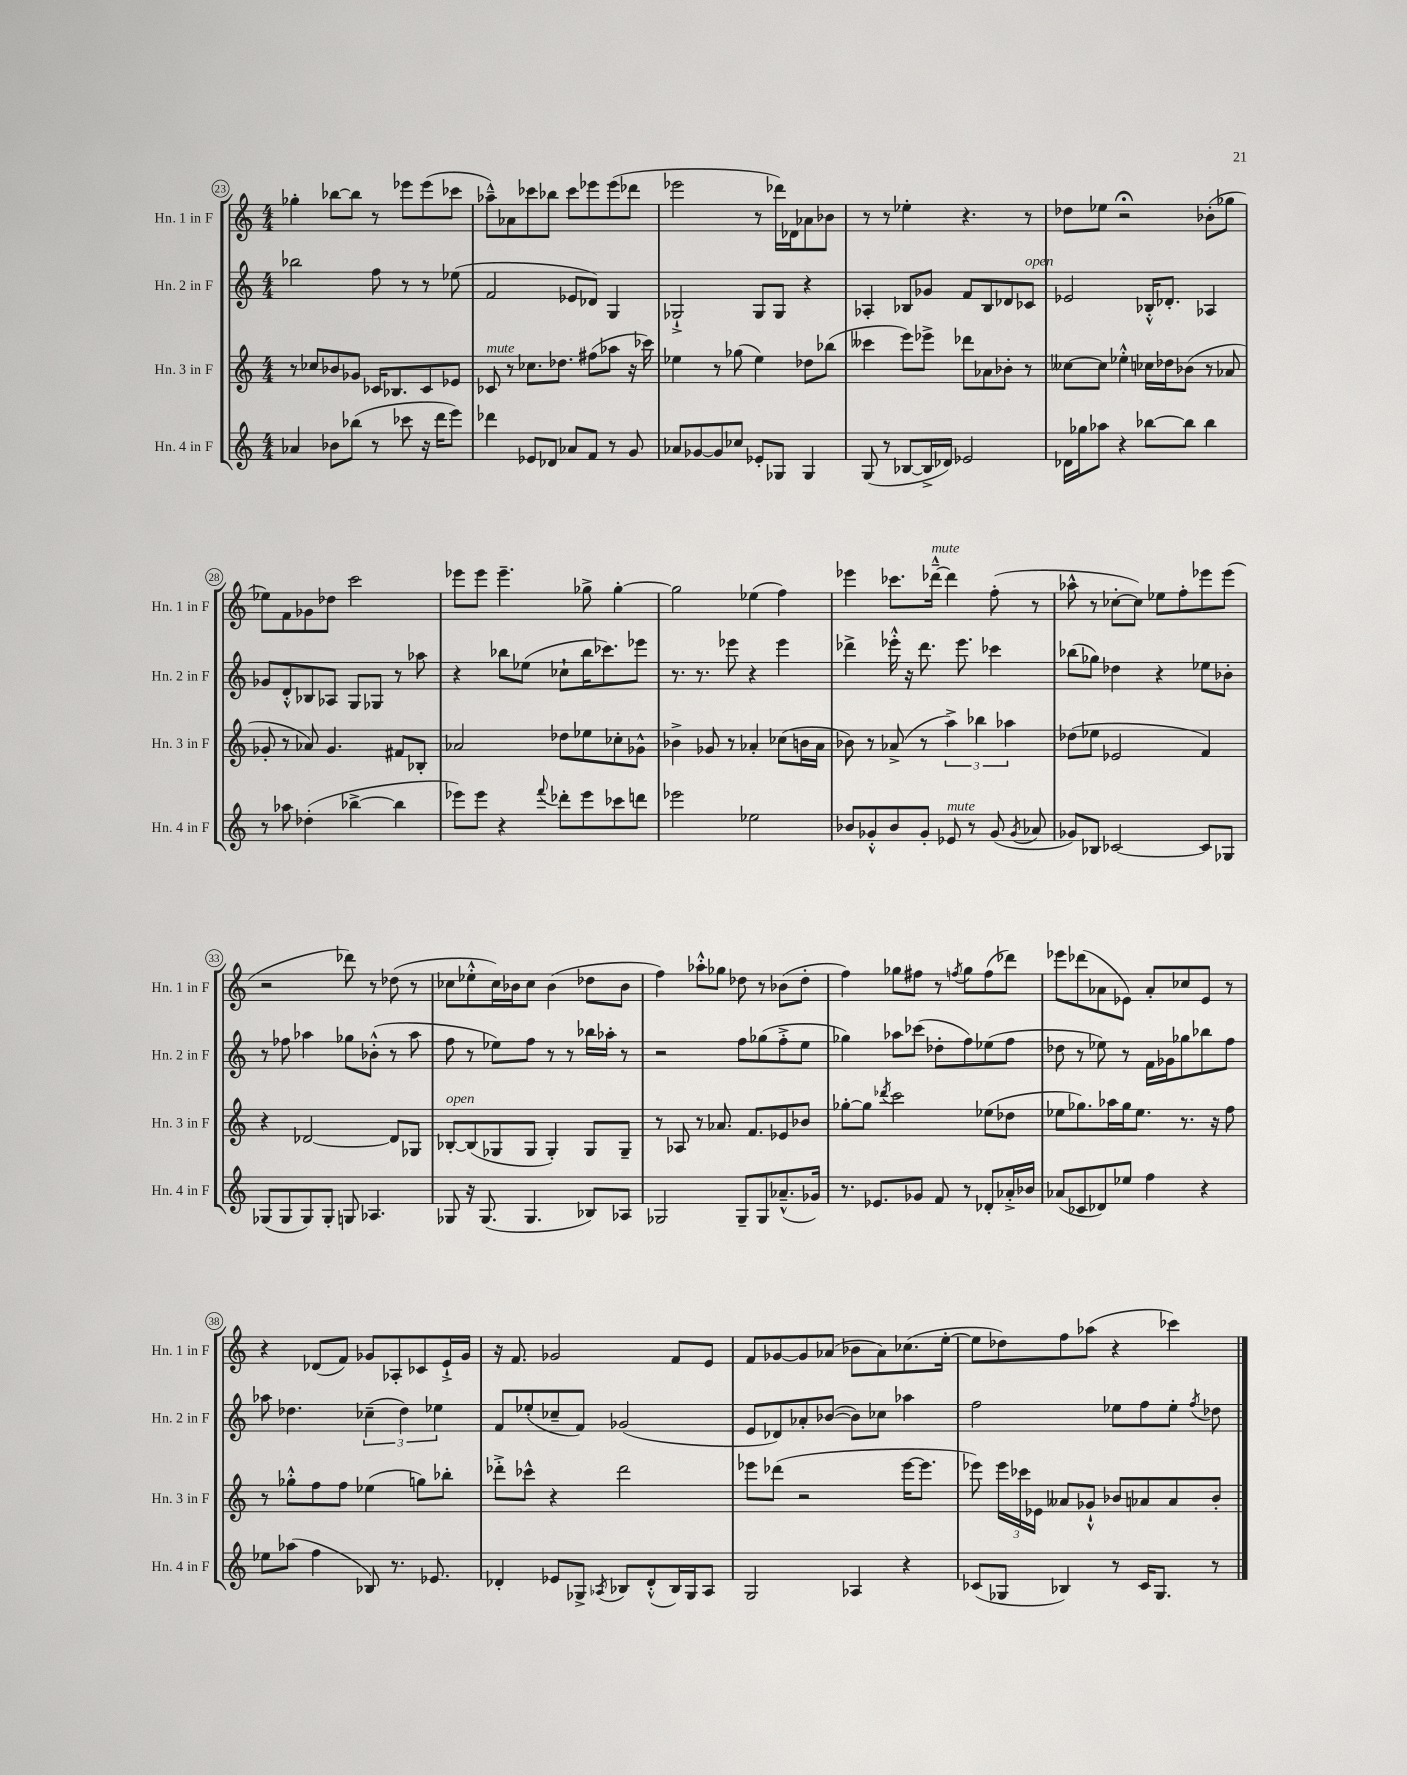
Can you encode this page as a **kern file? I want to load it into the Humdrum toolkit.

**kern	**kern	**kern	**kern
*staff4	*staff3	*staff2	*staff1
*clefG2	*clefG2	*clefG2	*clefG2
*k[]	*k[]	*k[]	*k[]
*M4/4	*M4/4	*M4/4	*M4/4
4a-/	8r	2bb-\	4gg-'\
.	8cc-/L	.	.
8b-\L	8b-/	.	[8bb-\L
(8bb-\J	8g-/J	.	8bb-\]J
8r	16c-/LK	8ff\	8r
.	8.B-/	.	.
8ccc-\	.	8r	8eee-\L
16r	8c-/	8r	(8eee-\
16ddd\LK	.	.	.
8eee\J)	8e-/J	(8ee-\	8ccc-\J
=	=	=	=
4ddd-\	8c-/	2f/	8aa-~^^\L)
.	8r	.	8a-\
8e-/L	8.cc-\L	.	8ccc-\
8d-/J	.	.	8bb-\J
.	8.dd-\J	.	.
8a-/L	.	8e-/L	8ccc-\L
8f/J	(8ff#\L	8d-/J)	8eee-\
8r	8aa-\J	4G/	(8eee-\
8g/	16r	.	8ddd-\J
.	16ccc-\)	.	.
=	=	=	=
8a-/L	4ee-\	2G-`^/	2eee-\
[8g-/	.	.	.
8g-/]	8r	.	.
8cc-/J	(8gg-\	.	.
8e-'/L	4ee-\)	8G-/L	8r
8G-/J	.	8G-/J	16ddd-\LL)
.	.	.	16d-\J
4G-/	8dd-\L	4r	8a-\
.	(8bb-\J	.	8b-\J
=	=	=	=
(8G/	4ccc--\	4A-'/	8r
8r	.	.	8r
[8B-/L	8eee\L)	8B-/L	4ee-'\
16B-^/]L	8eee-^\J	8g-/J	.
16d-/JJ)	.	.	.
2e-/	8ddd-\L	8f/L	4.r
.	8a-\	8B-/	.
.	8b-'\J	8d-/	.
.	8r	8c-/J	8r
=	=	=	=
16d-\LL	[8cc--\L	2e-/	8dd-\L
16gg-\J	.	.	.
8aa-\J	8cc--\]J	.	8ee-\J
4r	4ee-'^^\	.	2r;
[8bb-\L	16cc-\LL	16B-'^^/LK	.
.	16dd-\J	8.d-'/J	.
8bb-\]J	(8b-\J	.	.
4bb-\	8r	4A-/	(8b-'\L
.	8a-/	.	8gg-\J
=	=	=	=
8r	8g-'/	8g-/L	8ee-\L)
8aa-\	8r	8d'^^/	8f\
(4dd-'\	8a-/)	8B-/	8g-\
.	4.g-/	8A-/J	8dd-\J
[4bb-^\	.	8G/L	2ccc\
.	.	8G-/J	.
4bb-\]	8f#/L	8r	.
.	8B-'/J	8aa-\	.
=	=	=	=
8eee-\L)	2a-/	4r	8eee-\L
8eee-\J	.	.	8eee-\J
4r	.	8bb-\L	4.eee-~\
.	.	(8ee-\J	.
8qqfff/	.	.	.
8ddd-'\L	8dd-\L	8cc-`\L	.
8eee-\	8ee-\	16bb-\K	8gg-^\
.	.	8.ccc-\)	.
8ccc-\	8cc-'\	.	[4gg-'\
8ddd\J	8g-^^\J	8eee-\J	.
=	=	=	=
2eee-\	4b-^\	8.r	2gg-\]
.	.	8.r	.
.	8g-/	.	.
.	8r	8eee-\	.
2ee-\	4a-'/	4r	(4ee-\
.	(8cc-\L	4eee-\	4ff\)
.	16b\L	.	.
.	16a-\JJ	.	.
=	=	=	=
8b-/L	8b-\)	4ddd-^\	4eee-\
8g-'^^/	8r	.	.
8b-/	(8a-^/	16eee-'^^\	8.ccc-\L
.	.	16r	.
8g-'/J	8r	8.ddd-\	.
.	.	.	[16ddd-~^^\Jk
8e-/	6aa^\)	.	4ddd-\]
.	.	8.eee-\	.
8r	.	.	.
.	6bb-\	.	.
(8g-/	.	4ccc-\	(8ff'\
.	6aa-\	.	.
8qg-/	.	.	.
8a-/	.	.	8r
=	=	=	=
8g-/L)	(8dd-\L	(8bb-\L	8aa-^^\
8B-/J	8ee-\J	8gg-\J)	8r
[2c-/	2e-/	4dd-\	[8cc-'\L
.	.	.	8cc-\]J)
.	.	4r	8ee-\L
.	.	.	8ff'\
8c-/]L	4f/)	8ee-\L	8eee-\
8G-/J	.	8b-'\J	(8eee-\J
=	=	=	=
(8G-/L	4r	8r	2r
8G-/	.	8ff-\	.
8G-/)	[2d-/	4aa-\	.
8G-'/J	.	.	.
8G/	.	8gg-\L	8ddd-\)
4.A-/	.	(8b-'^^\J	8r
.	8d-/]L	8r	(8dd-\
.	8G-/J	8aa-\	8r
=	=	=	=
8G-/	[8B-'/L	8ff\	8cc-\L
16r	(8B-/]	8r	8ee-'^^\
(8.G-/	.	.	.
.	8G-/	8ee-\L)	16cc-\L)
.	.	.	16b-\J
4.G-/	8G-/J	8ff\J	8cc-\J
.	4G-'/)	8r	(4b-\
.	.	8r	.
8B-/L)	8G-/L	16bb-\LL	8dd-\L
.	.	16aa-'\JJ	.
8A-/J	8G-~/J	8r	8b-\J
=	=	=	=
2G-/	8r	2r	4ff\)
.	8A-/	.	.
.	8r	.	8aa-'^^\L
.	8.a-/	.	8gg-\J
8G-~/L	.	8ff\L	8dd-\
.	8.f/L	.	.
8G-/	.	(8gg-\	8r
(8.a-~^^/	8e-/	8ff'^\	(8b-\L
.	8b-/J	8ee\J	8dd-'\J
16g-/Jk)	.	.	.
=	=	=	=
8.r	[8gg-'\L	4gg-\)	4ff\)
.	8gg-\]J	.	.
8.e-/L	.	.	.
.	8qddd-/	.	.
.	2ccc\	8aa-\L	8gg-\L
8g-/J	.	(8ccc-\J	8ff#\J
8f/	.	8dd-'\L	8r
.	.	.	8qff/
8r	.	8ff\)	8gg-\L
8d-'/L	(8ee-\L	(8ee-\	(8ff\
16a-'^/L	8dd-\J	8ff\J	8ddd-\J)
16b-/JJ	.	.	.
=	=	=	=
(8a-/L	8ee-\L	8dd-\	8eee-\L
8c-/	8.gg-\)	8r	(8ddd-\
8d-/)	.	8ee-\)	8a-\
.	16aa-\L	.	.
8ee-/J	16gg-\J	8r	8e-\J)
.	8.ee-\J	.	.
4ff\	.	16f\LL	8a-'/L
.	.	16g-\J	.
.	8.r	8gg-\	8cc-/
4r	.	8bb-\	8e-/J
.	16r	.	.
.	8ff\	8ff\J	8r
=	=	=	=
8ee-\L	8r	8aa-\	4r
(8aa-\J	8gg-'^^\L	4.dd-\	.
4ff\	8ff\	.	(8d-/L
.	8ff\J	.	8f/J)
8B-/)	(4ee-\	(6cc-~\	8g-/L
8.r	.	.	8A-'/
.	.	6dd-\)	.
.	8gg\L)	.	8c-/
8.e-/	.	.	.
.	.	6ee-\	.
.	8bb-'\J	.	16e`^/L
.	.	.	16g-/JJ
=	=	=	=
4d-'/	8ddd-'^\L	8f/L	16r
.	.	.	8.f/
.	8ccc-^^\J	(8ee-'/	.
8e-/L	4r	8cc-~/	2g-/
8G-^/J	.	8f/J)	.
8qA-/	.	.	.
8B-/L	2ddd-\	(2g-/	.
(8d-'^^/	.	.	.
16B-/L)	.	.	8f/L
16G-/J	.	.	.
8A-/J	.	.	8e/J
=	=	=	=
2G/	8eee-\L	8e/L	8f/L
.	(8ddd-\J	8d-/)	[8g-/
.	2r	8a-'/	8g-/]
.	.	([8b-/J	(8a-/J
4A-/	.	8b-\]L)	8b-\L
.	.	8cc-\J	8a-\)
4r	[16eee-\LK	4aa-\	(8.cc-\
.	8.eee-\]J	.	.
.	.	.	[16ee'\Jk
=	=	=	=
(8c-/L	8eee-\)	2ff\	8ee\]L
8G-/J	24eee-\LL	.	8dd-\)
.	24ccc-\	.	.
.	24e-\JJ	.	.
4B-/)	8a--/L	.	8ff\
.	8g-`^^/J	.	(8aa-\J
8r	8b-/L	8ee-\L	4r
16c-/LK	8a-/	8ff\	.
8.G-/J	.	.	.
.	8a-/	8ee-'\J	4ccc-\)
.	.	8qff/	.
8r	8b-'/J	8dd-\	.
==	==	==	==
*-	*-	*-	*-
